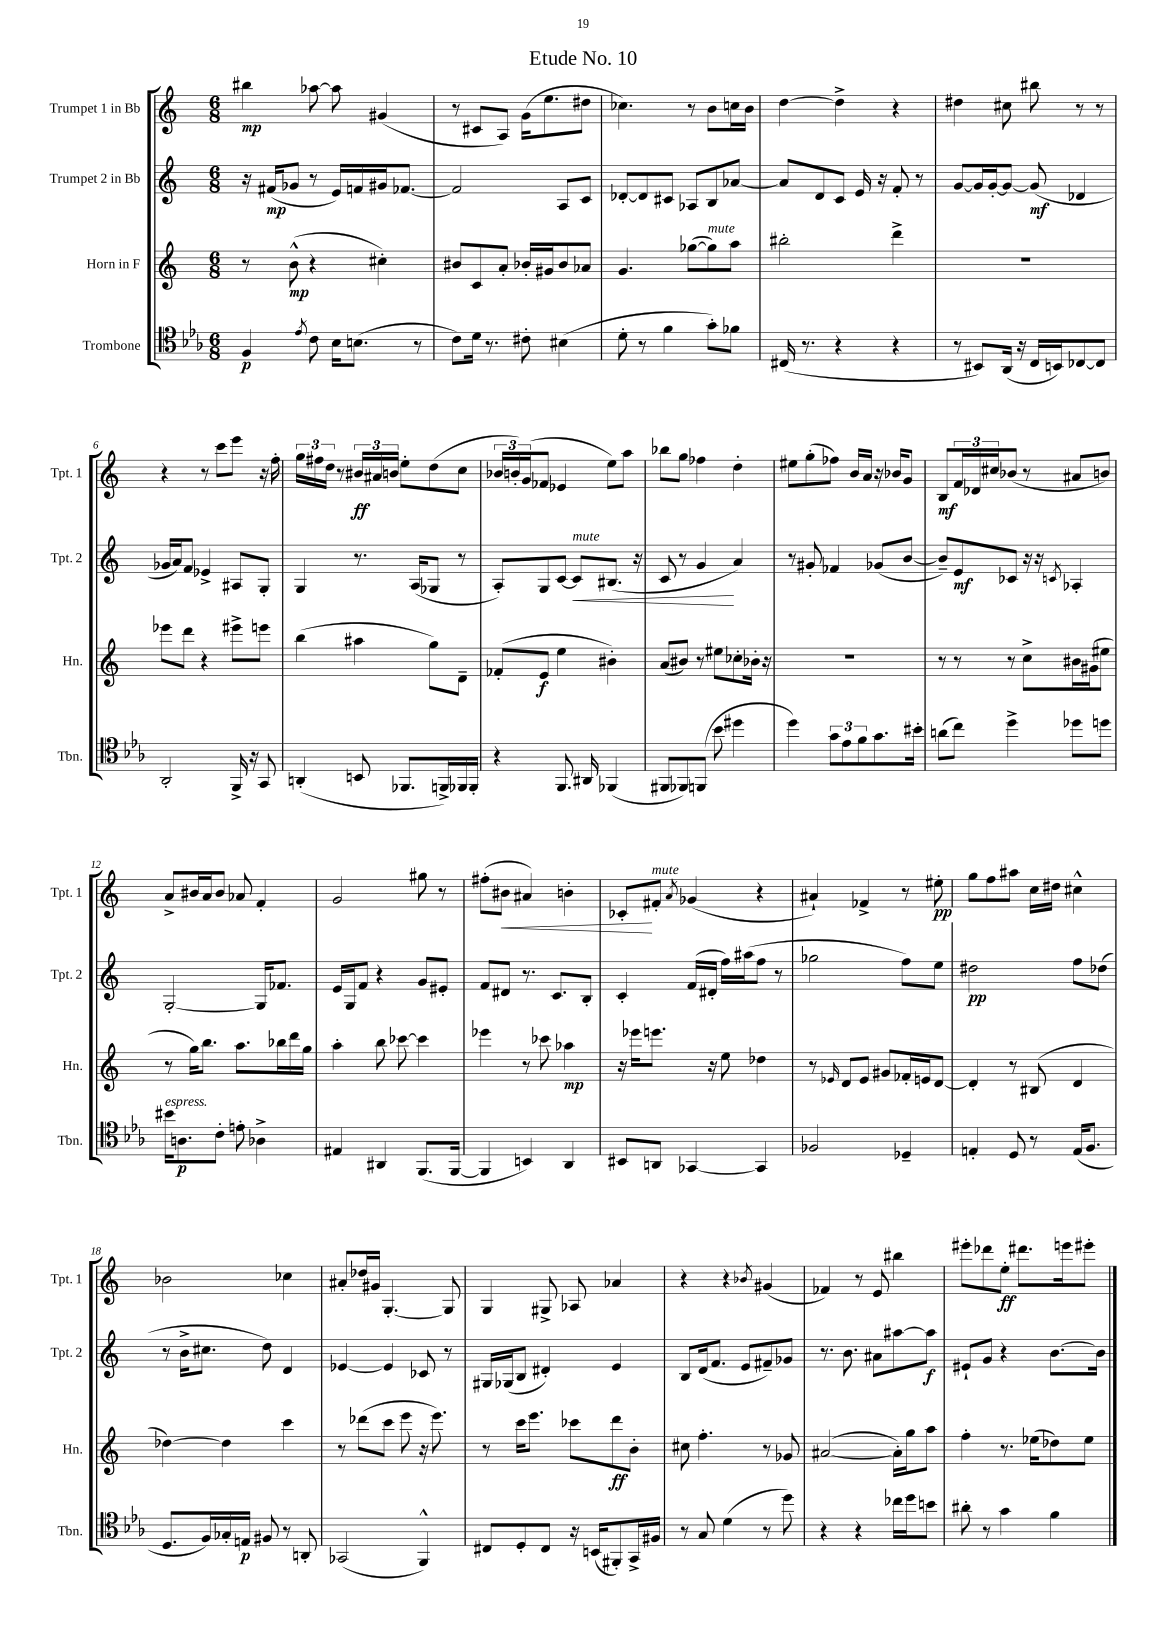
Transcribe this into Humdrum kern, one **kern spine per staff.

**kern	**kern	**kern	**kern
*staff4	*staff3	*staff2	*staff1
*clefC4	*clefG2	*clefG2	*clefG2
*k[b-e-a-]	*k[]	*k[]	*k[]
*M6/8	*M6/8	*M6/8	*M6/8
4F/	8r	16r	4bb#\
.	.	(16f#/LK	.
.	(8b^^\	8g-/J	.
8qe-/	.	.	.
8c\	4r	8r	[8aa-\
16B-\LK	.	16e/LL)	8aa-\]
(8.B\J	.	16f/	.
.	4cc#'\)	16g#/J	(4g#/
.	.	[8.f-/J	.
8r	.	.	.
=	=	=	=
8c\L)	8b#/L	2f-/]	8r
16d\Jk	8c/	.	8c#/L
8.r	.	.	.
.	8a'/J	.	8A/J)
8c#'\	16b-'/LL	.	(16g\LK
.	16g#/J	.	8.ee\
(4B#\	8b-/	8A/L	.
.	8a-/J	8c/J	8dd#\J
=	=	=	=
8d'\	4.g/	[8d-'/L	4.cc-\)
8r	.	8d-/]	.
4f\	.	8c#/J	.
.	([8gg-\L	8A-/L	8r
8g'\L)	8gg-\])	8B/	8b\L
8f-\J	8aa\J	[8a-/J	16cc\L
.	.	.	16b\JJ
=	=	=	=
(16C#/	2bb#'\	8a-/]L	[4dd\
8.r	.	.	.
.	.	8d/	.
4r	.	8c/J	4dd^\]
.	.	16e/	.
.	.	16r	.
4r	4ddd^\	8f'/	4r
.	.	8r	.
=	=	=	=
8r	2.r	[8g/L	4dd#\
8BB#/L)	.	16g/]L	.
.	.	[16g'/J	.
(16AA-/Jk	.	8g/_J	8cc#\
16r	.	.	.
16C/LL	.	(8g/]	8bb#\
16BB/J)	.	.	.
[8C-/	.	4d-/	8r
8C-/]J	.	.	8r
=	=	=	=
2AA-'/	8eee-\L	16g-/LL	4r
.	.	16a/J)	.
.	8ddd\J	8f/J	.
.	4r	4e-^/	8r
.	.	.	8ccc\L
16FF^/	8eee#^\L	8A#/L	8eee\J
16r	.	.	.
8GG/	8eee\J	8G'/J	16r
.	.	.	16ff'\
=	=	=	=
(4AA'/	(4bb\	4G/	24gg\LL
.	.	.	24ff#\
.	.	.	24dd\JJ
.	.	.	8r
8BB/	4aa#\	8.r	24b#/LL
.	.	.	24a#/
.	.	.	24b/JJ
8.FF-/L	.	.	8ee'\L
.	.	(16A/LK	.
.	8gg\L)	8G-/J	(8dd\
16FF^/L)	.	.	.
16FF-/	8d~\J	8r	8cc\J
16FF-'/JJ	.	.	.
=	=	=	=
4r	(8f-'/L	8A'/L)	24b-/LL
.	.	.	24b'/)
.	.	.	(24g/J
.	8e/J	8G/	8f-/J
8.FF/	4ee\	[8c/J	4e-/
.	.	8c/]L	.
16AA#/	.	.	.
(4FF-/	4b#'\)	(8.B#/J	8ee\L)
.	.	.	8aa\J
.	.	16r	.
=	=	=	=
8FF#/L	(8a/L	8c/	8bb-\L
8FF-/)	8b#/J)	8r	8gg\J
(8FF/J	8r	4g/	4ff-\
8b-\	8ee#\L	.	.
4dd#\	8cc-'\	4a/)	4dd'\
.	16b-'\Jk	.	.
.	16r	.	.
=	=	=	=
4dd\)	2.r	8r	8ee#\L
.	.	8g#'/	(8gg'\
12g\L	.	4f-/	8ff-\J)
12e-\	.	.	.
.	.	.	16b/LL
12f\	.	.	.
.	.	.	16a/JJ
8.g\	.	(8g-/L	16r
.	.	.	16b-/LK
.	.	[8b/J	8g/J
16b#'\Jk	.	.	.
=	=	=	=
(8a\L	8r	8b~/]L)	8B/L
8cc\J)	8r	8e/	24f/L
.	.	.	24d-/
.	.	.	24cc#/J
4dd^\	8r	8c-/J	(8b-/J
.	8cc^\L	16r	8r
.	.	16r	.
.	.	8qc/	.
8dd-\L	16b#\L	4A-'/	8a#/L
.	(16g#\J	.	.
8dd\J	8ee#\J	.	8b/J)
=	=	=	=
16b#\LK	8r	[2G'/	8a^/L
8.A\	.	.	.
.	16gg\LK)	.	16b#/L
.	8.bb\J	.	16a/J
8c'\J	.	.	8b#/J
8e'\	8.aa\L	.	8a-/
4A-^\	.	16G/]LK	4f'/
.	16bb-\L	8.f-/J	.
.	16ddd\	.	.
.	16gg\JJ	.	.
=	=	=	=
4E#/	4aa'\	16e/LL	2g/
.	.	16G/J	.
.	.	8f/J	.
4AA#/	8bb\	4r	.
.	[8ccc-\	.	.
(8.FF/L	4ccc-\]	8g/L	8gg#\
.	.	8e#'/J	8r
[16FF/Jk	.	.	.
=	=	=	=
4FF/]	4eee-\	8f/L	(8ff#'\L
.	.	8d#/J	8b#\J
4BB/)	8r	8.r	4a#/)
.	8ccc-\	.	.
.	.	8.c/L	.
4AA-/	4aa-\	.	4b'\
.	.	8B'/J	.
=	=	=	=
8BB#/L	16r	4c'/	8c-'/L
.	16eee-\LK	.	.
8AA/J	8.eee\J	.	8f#'/J
.	.	.	8qa/
[4GG-/	.	(16f/LL	(4g-/
.	16r	16d#'/JJ	.
.	8ee\	16ff\LL)	.
.	.	(16aa#\J	.
4GG-/]	4dd-\	8ff\J	4r
.	.	8r	.
=	=	=	=
2F-/	8r	2gg-\	4a#`/)
.	16qqe-/	.	.
.	8d/L	.	.
.	8e-/J	.	4f-^/
.	8g#/L	.	.
4D-~/	16f-'/L	8ff\L)	8r
.	16e/J	.	.
.	[8d/J	8ee\J	8ee#'\
=	=	=	=
4E'/	4d'/]	2dd#\	8gg\L
.	.	.	8ff\
8D/	8r	.	8aa#\J
8r	(8B#/	.	16cc\LL
.	.	.	16dd#\JJ
(16E/LK	4d/	8ff\L	4cc#^^\
8.F/J	.	.	.
.	.	(8dd-\J	.
=	=	=	=
8.D/L	[4dd-\)	8r	2b-\
.	.	16b^\LK	.
16F/L)	.	8.cc#\J	.
16G-'/	4dd-\]	.	.
16E/JJ	.	.	.
8F#/	.	8dd\)	.
8r	4ccc\	4d/	4cc-\
8AA'/	.	.	.
=	=	=	=
(2GG-/	8r	[4e-/	8a#'/L
.	(8ddd-\L	.	16dd-/L
.	.	.	16g#/JJ
.	8ccc\J	4e-/]	[4.G'/
.	8eee\	.	.
4FF^^/)	16r	8c-/	.
.	8.eee\)	.	.
.	.	8r	8G/]
=	=	=	=
8C#/L	8r	16G#/LL	4G/
.	.	(16G-/J	.
8D'/	16ccc\LK	8B/J	.
.	8.eee\J	.	.
8C#/J	.	4d#'/)	8G#^/
16r	8ccc-\L	.	8A-/
(16BB/LK	.	.	.
8FF#'/)	8ddd\	4e/	4a-/
16GG^/L	8b'\J	.	.
16F#/JJ	.	.	.
=	=	=	=
8r	8cc#\	8B/L	4r
8G/	4.ff'\	(16d/k	.
.	.	8.f/J	.
(4d\	.	.	4r
.	.	8e/L	.
.	.	.	8qb-/
8r	8r	8f#~/)	(4g#/
8dd\)	8g-/	8g-/J	.
=	=	=	=
4r	([2a#/	8.r	4f-/)
.	.	8.b\	.
4r	.	.	8r
.	.	8a#\L	8e/
16cc-\LL	16a#'\]LL)	[8aa#\	4bb#\
16dd\J	16gg\J	.	.
8b\J	8aa\J	8aa#\]J	.
=	=	=	=
8a#'\	4ff'\	8e#`/L	8eee#'\L
8r	.	8g/J	8ddd-\
4g\	8.r	4r	8ee'\J
.	.	.	8.ddd#\L
.	(16ee-\LK	.	.
4f\	8dd-\)	[8.b\L	.
.	.	.	16eee\k
.	8ee-\J	.	8eee#'\J
.	.	16b\]Jk	.
==	==	==	==
*-	*-	*-	*-
